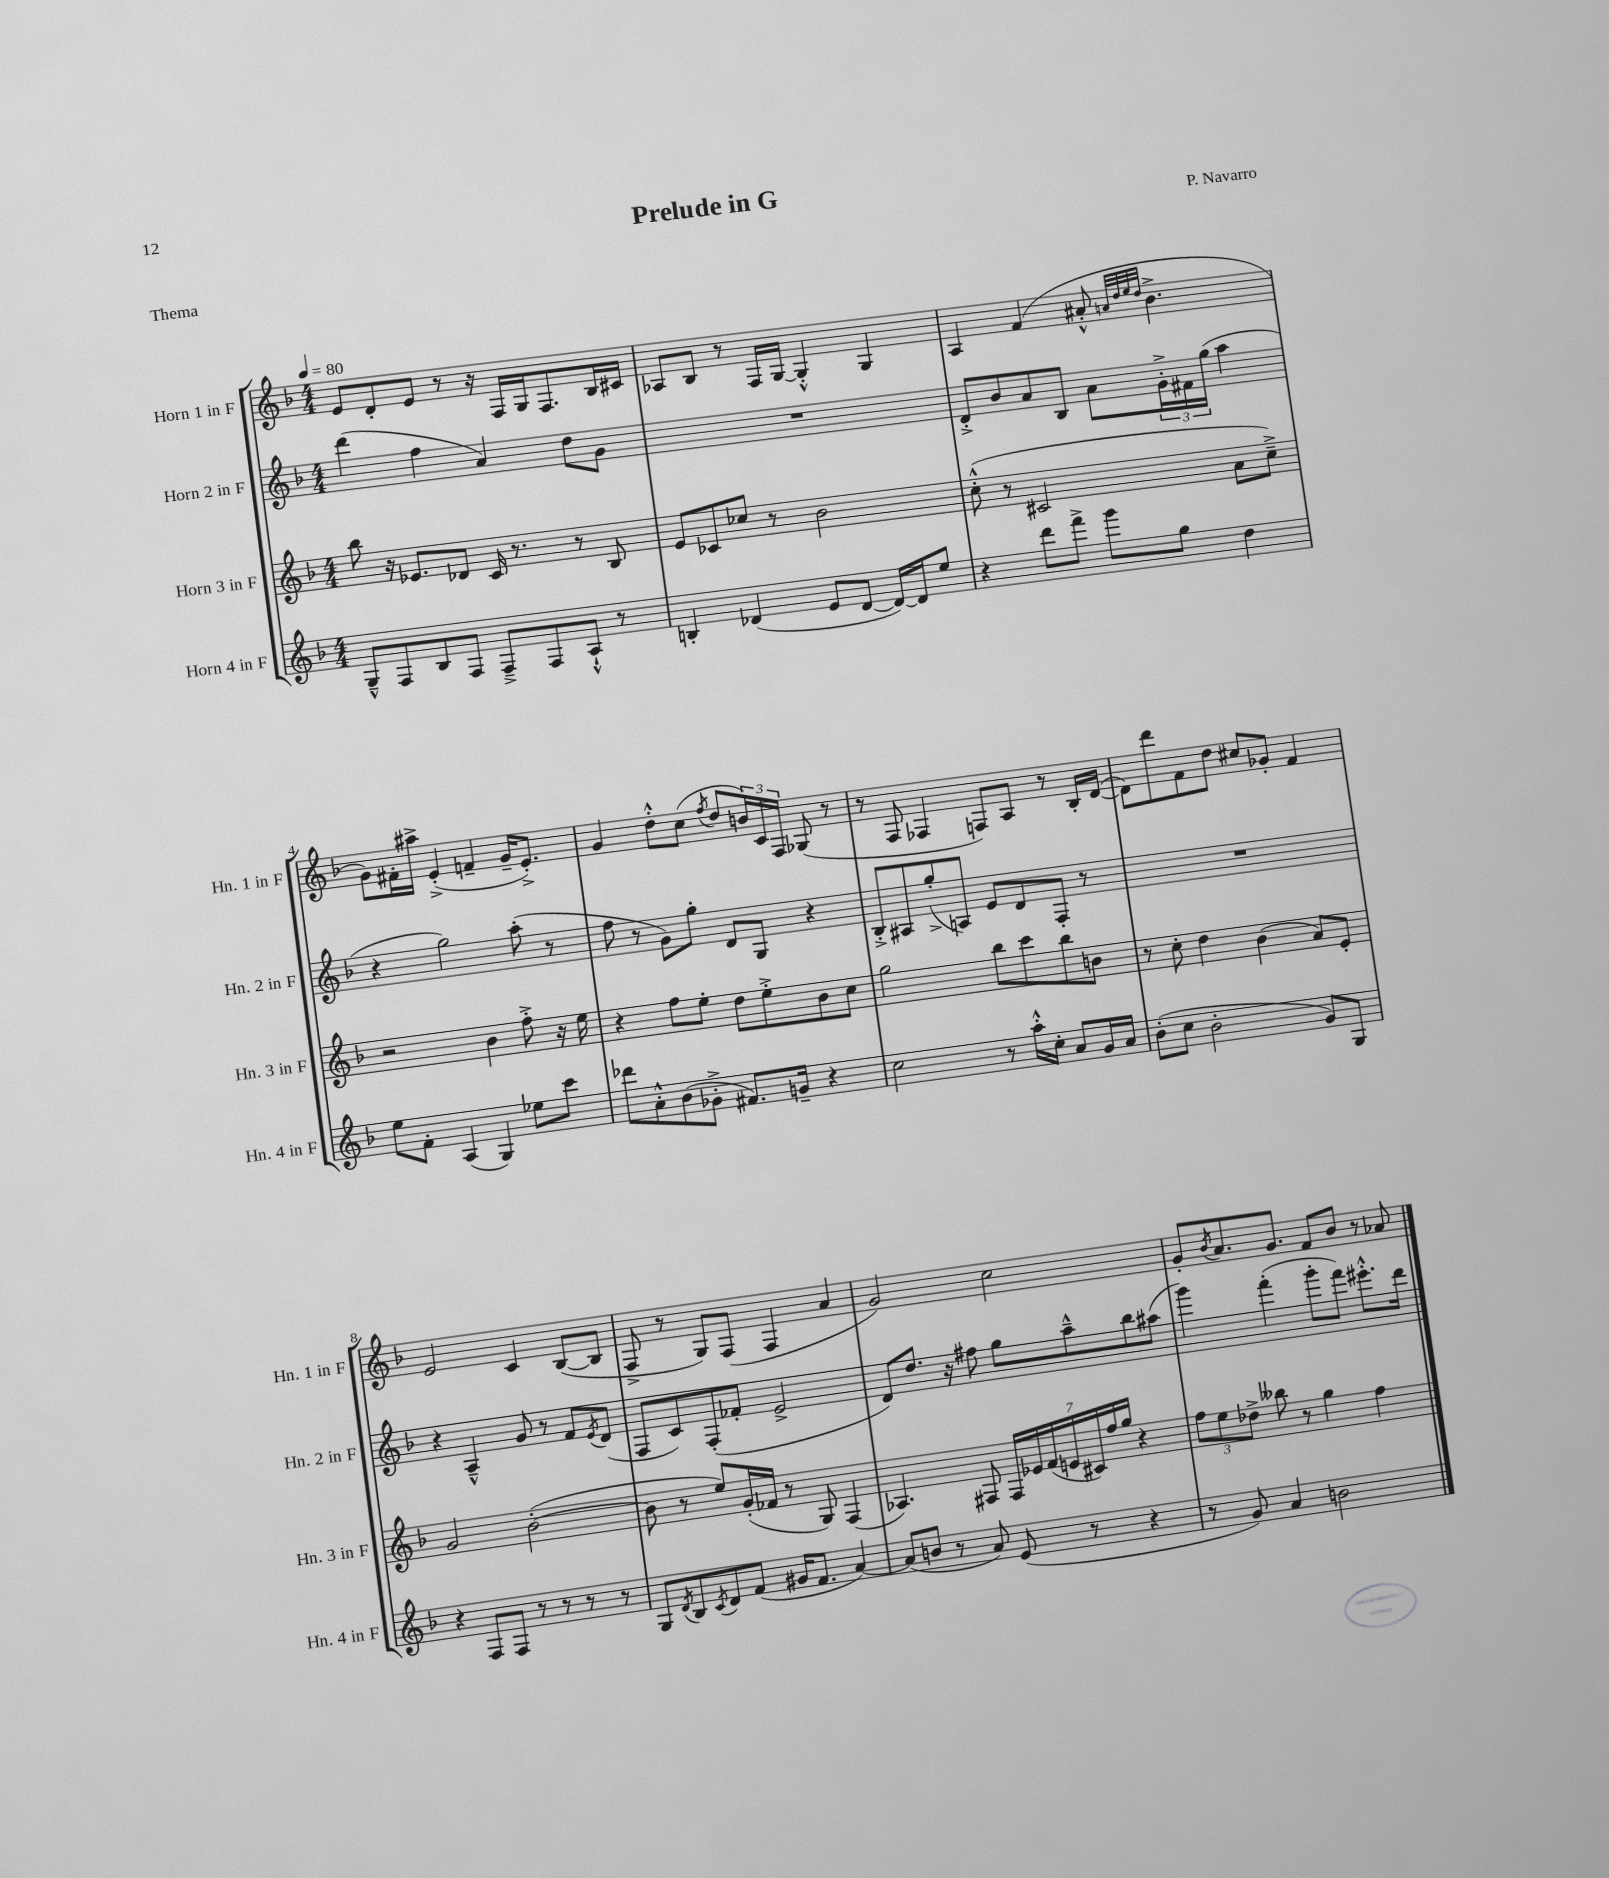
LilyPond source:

\header { title = "Prelude in G" composer = "P. Navarro" piece = "Thema" }
<<
\new StaffGroup <<
\new Staff = "s0" \with { instrumentName = "Horn 1 in F" shortInstrumentName = "Hn. 1 in F" } {
    \clef treble \key f \major \numericTimeSignature \time 4/4 \tempo 4 = 80
    e'8 d'8-. e'8 r8 r16 f16 g16 f8. bes16 cis'16 |
    aes8 bes8 r8 f16 g16~ g4-.-^ g4 |
    a4 f'4( ais'8-.-^ \grace { a'32 d''32 e''32 d''32 } bes'4.-> |
    g'8) fis'16-. ais''16-> e'4-.->( f'4-- g'16-- e'8.-.->) |
    g'4 d''8-.-^ c''8( \acciaccatura { f''8 } d''8 \tuplet 3/2 { b'16) c'16 f16 } ges8( r8 |
    r8 f8 fes4 f8) a8 r8 bes16-. d'16~( |
    d'8) d'''8 f'8 d''8 cis''8 ges'8-. f'4 |
    e'2 c'4 bes8~( bes8 |
    f8-> r8 g8) f8( f4 a'4 |
    g'2) c''2 |
    g'8-. \acciaccatura { bes'8 } a'8. g'8. f'8 bes'8 r8 aes'8 \bar "|." |
}
\new Staff = "s1" \with { instrumentName = "Horn 2 in F" shortInstrumentName = "Hn. 2 in F" } {
    \clef treble \key f \major \numericTimeSignature \time 4/4
    d'''4( f''4 a'4) d''8 g'8 |
    R1 |
    d'8-.-> bes'8 a'8 bes8 a'8 \tuplet 3/2 { g'16-.-> fis'16 g''16( } a''4 |
    r4 g''2) a''8-.( r8 |
    f''8 r8 g'8) g''8-. d'8 g8 r4 |
    bes8-.-> ais8 g''8-.->( a8) e'8 d'8 f8-. r8 |
    R1 |
    r4 a4---^ g'8 r8 f'8 \acciaccatura { e'8 } d'8( |
    f8 c'8) f8-.( fes'8-. e'2-> |
    d'8) d''8. r16 fis''8 g''8 a''8---^ bes''8 ais''8( |
    g'''4) f'''4-.( g'''8-. f'''8) eis'''8.-.-^ d'''16 \bar "|." |
}
\new Staff = "s2" \with { instrumentName = "Horn 3 in F" shortInstrumentName = "Hn. 3 in F" } {
    \clef treble \key f \major \numericTimeSignature \time 4/4
    bes''8 r16 ees'8. des'8 c'16 r8. r8 bes8 |
    e'8 ces'8 ces''8 r8 bes'2 |
    c''8-.-^( r8 cis'2 a'8 c''8--->) |
    r2 bes'4 f''8-.-> r16 e''16 |
    r4 f''8 e''8-. d''8 e''8-.-> bes'8 c''8 |
    g''2 bes''8 c'''8 bes''8 b'8 |
    r8 c''8-. d''4 bes'4( a'8) e'8-. |
    g'2 bes'2~-.( |
    bes'8 r8 e''8) g'16-.( fes'16 r8 g8) f4( |
    aes4.) fis8 \tuplet 7/4 { fis16 ees'16 f'16( e'16 cis'16) f''16 g''16 } r4 |
    \tuplet 3/2 { f''8 e''8 des''8-> } beses''8 r8 g''4 f''4 \bar "|." |
}
\new Staff = "s3" \with { instrumentName = "Horn 4 in F" shortInstrumentName = "Hn. 4 in F" } {
    \clef treble \key f \major \numericTimeSignature \time 4/4
    g8---^ f8 bes8 f8 f8---> f8 a8-!-^ r8 |
    b4-. des'4( e'8 des'8~ des'16~) des'16 e''8 |
    r4 d'''8 f'''8-> g'''8 g''8 d''4 |
    e''8 f'8-. a4( g4) ees''8 c'''8 |
    des'''8 a'8-.-^ bes'8( ges'8-.-> fis'8.) g'16-- r4 |
    c''2 r8 a''16-.-^ c''16-. a'8 g'16 a'16 |
    bes'8-.( c''8 bes'2-. g'8) g8 |
    r4 f8 f8 r8 r8 r8 r8 |
    g8 \acciaccatura { d'8 } bes8 \acciaccatura { c'8 } d'8 f'8( gis'16 f'8. a'4~) |
    a'8( b'8 r8 a'8) e'8( r8 r4 |
    r8 g'8) a'4 b'2 \bar "|." |
}
>>
>>
